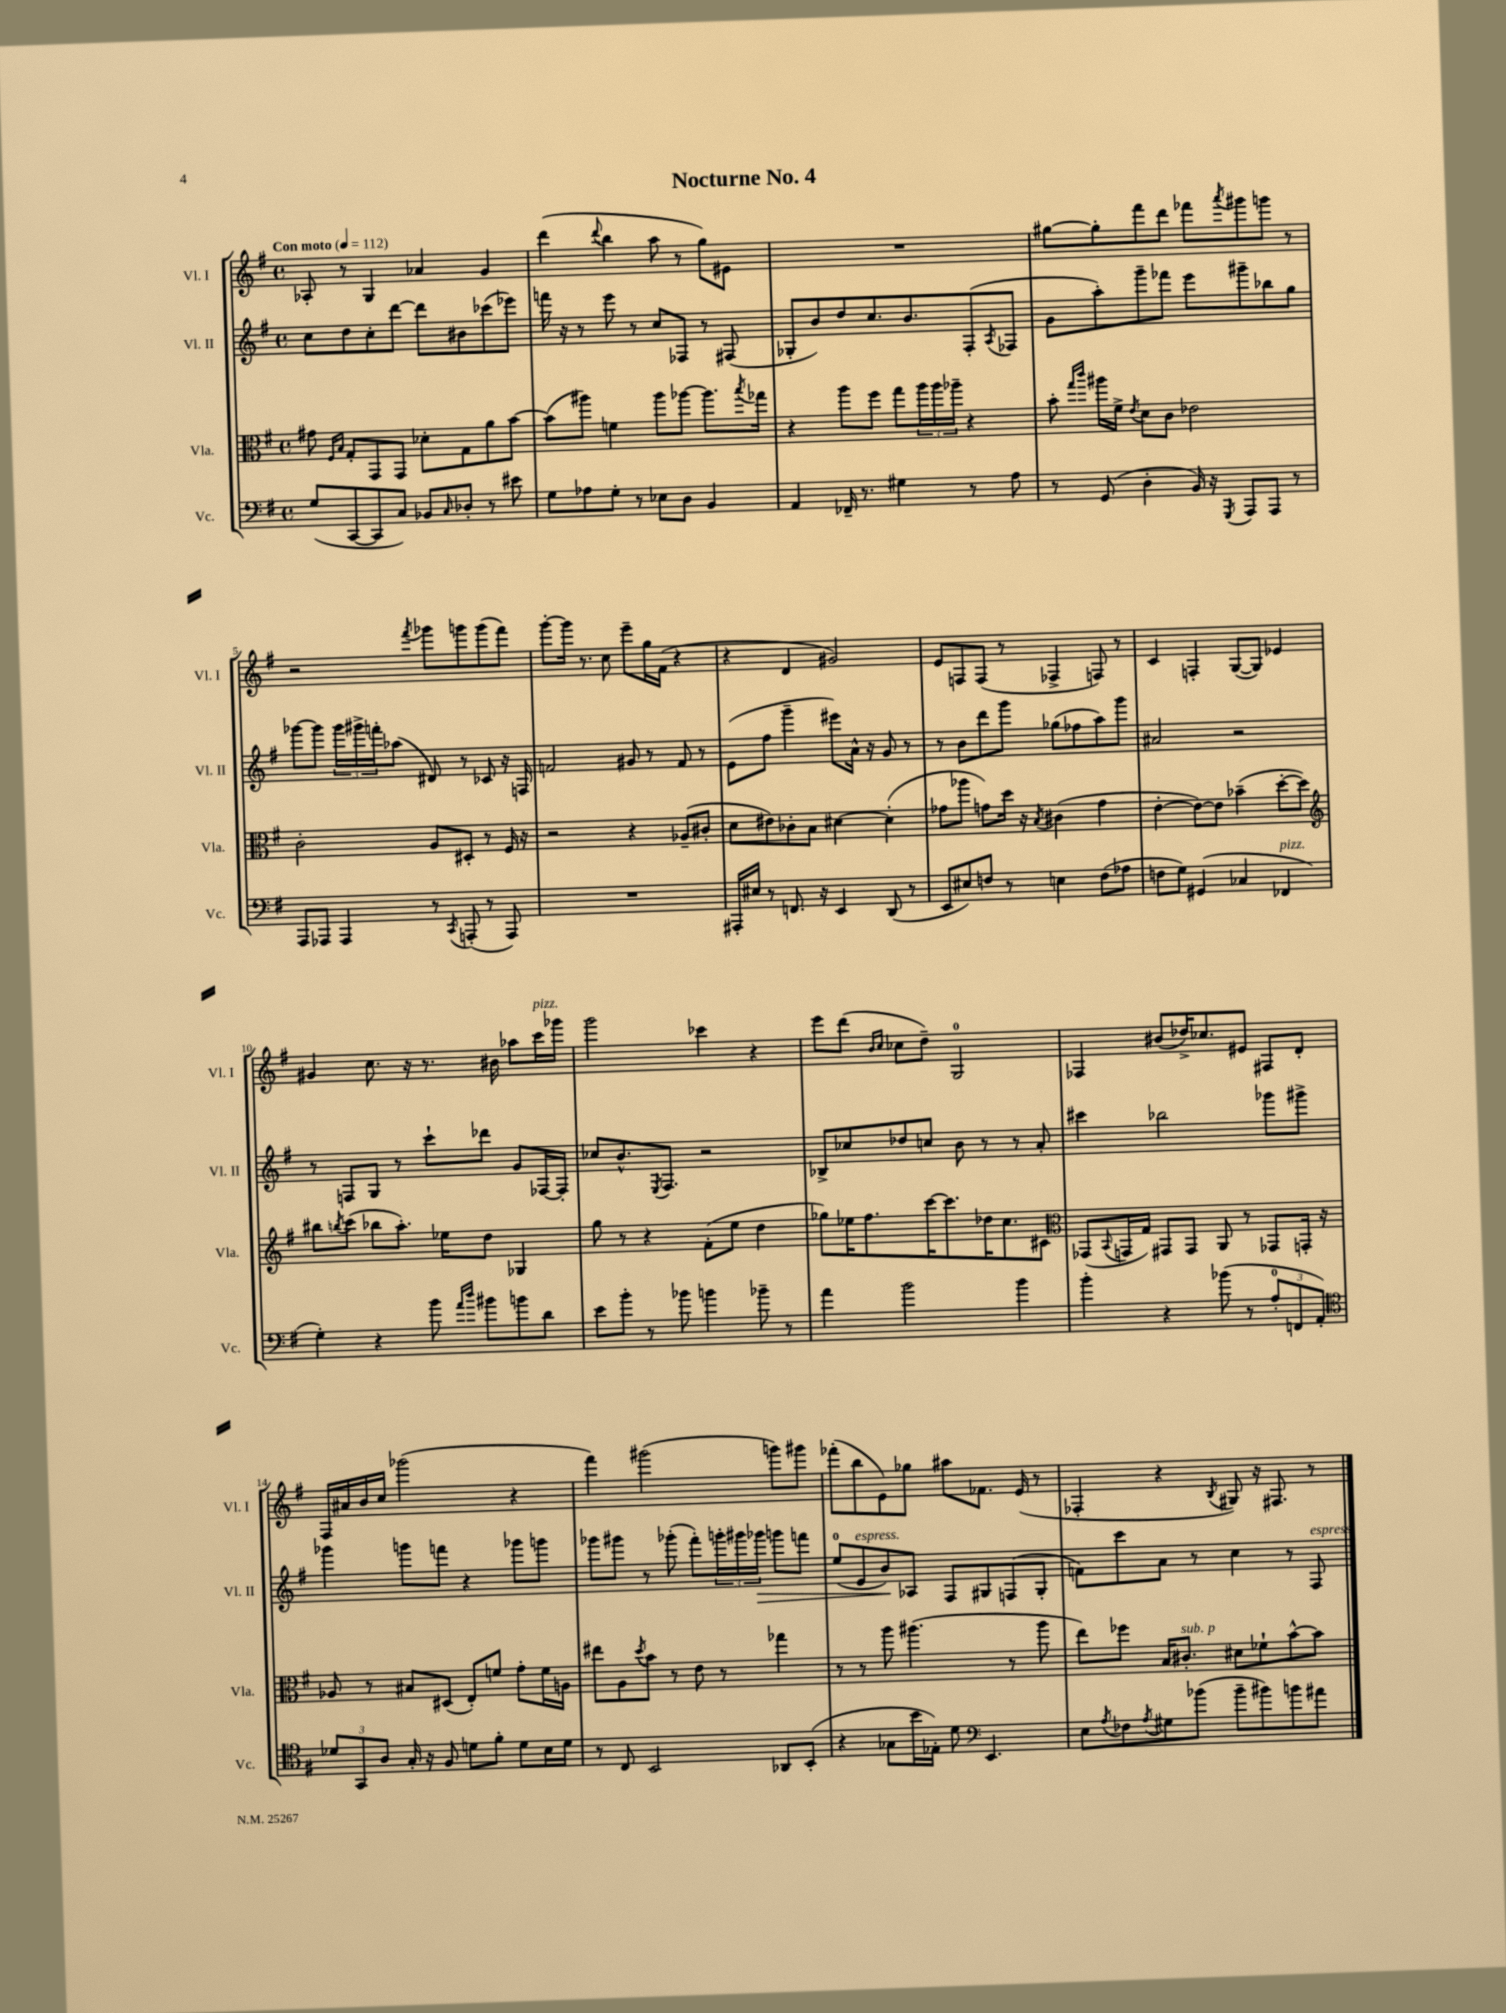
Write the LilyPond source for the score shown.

\header { title = "Nocturne No. 4" }
<<
\new StaffGroup <<
\new Staff = "s0" \with { instrumentName = "Vl. I" shortInstrumentName = "Vl. I" } {
    \clef treble \key g \major \defaultTimeSignature \time 4/4 \tempo "Con moto" 4 = 112
    aes8-. r8 g4 aes'4 g'4 |
    d'''4( \appoggiatura { d'''8 } b''4 a''8 r8 g''8) eis'8 |
    R1 |
    gis''8~ gis''8-. fis'''8 d'''8 fes'''8 \acciaccatura { a'''8 } gis'''8 g'''8 r8 |
    r2 \acciaccatura { fis'''8 } ges'''8 g'''8 g'''8( fis'''8) |
    g'''8~-. g'''16 r8. c''8 e'''8-- g''16 fis'16( r4 |
    r4 d'4 gis'2) |
    e'8 f8 f8( r8 fes4-> f8) r8 |
    c'4 f4-. g8~( g8) ees'4 |
    gis'4 c''8. r16 r8. bis'16 aes''8 c'''16^\markup { \italic "pizz." } ges'''16 |
    g'''2 ces'''4 r4 |
    e'''8 d'''8( \grace { b'16 c''16 } ces''8 d''8--) g2-0 |
    fes4 bis'8( des''16->) ces''8. eis'8 fis8 d'8-. |
    fis16 ais'16 b'16 c''16 ges'''2( r4 |
    fis'''4) gis'''2( g'''8) gis'''8 |
    fes'''8-.( b''8 e'8) ges''8 ais''8 fes'8. e'16( r8 |
    fes4-. r4 \acciaccatura { b8 } gis8) r16 fis8. r8 \bar "|." |
}
\new Staff = "s1" \with { instrumentName = "Vl. II" shortInstrumentName = "Vl. II" } {
    \clef treble \key g \major \defaultTimeSignature \time 4/4
    c''8 d''8 c''8-. d'''8~ d'''8 bis'8 ces'''8( ees'''8) |
    f'''16 r16 r8 e'''8 r8 c''8 fes8 r8 fis8( |
    ges8-. b'8) d''8 c''8. b'8. fis8-.( \acciaccatura { a8 } fes8 |
    g'8 a''8-.) g'''8-- fes'''8 e'''8 gis'''8-- bes''8 g''8 |
    ges'''8~ ges'''8 \tuplet 3/2 { ges'''16 gis'''16-> f'''16-. } aes''8( dis'8) r8 ces'8 r16 f16 |
    f'2 gis'8 r8 f'8 r8 |
    e'8( fis''8 g'''4-- eis'''8) a'16-^ r16 g'8 r8 |
    r8 b'8 d'''8 g'''8 ges''8( fes''8 a''8) g'''8 |
    ais'2 r2 |
    r8 f8 g8 r8 c'''8-! des'''8 g'8 fes16~ fes16-. |
    ces''8 b'8.-^ \acciaccatura { e8 } fis8. r2 |
    bes8-> ces''8 des''8 c''8 b'8 r8 r8 a'8-. |
    cis'''4 bes''2 ges'''8 gis'''8-> |
    ges'''4 g'''8 f'''8 r4 ges'''8 g'''8 |
    ges'''8 gis'''8 r8 ges'''8-.( fis'''8-.) \tuplet 3/2 { g'''16-. gis'''16 ges'''16\> } g'''8 f'''8 |
    e''8-0( e'8^\markup { \italic "espress." } b'8\!) aes8 fis8 gis8 f8( gis8-. |
    f'8) c'''8 a'8 r8 c''4 r8 fis8^\markup { \italic "espress." } \bar "|." |
}
\new Staff = "s2" \with { instrumentName = "Vla." shortInstrumentName = "Vla." } {
    \clef alto \key g \major \defaultTimeSignature \time 4/4
    gis'8 \grace { fis16 b16 } g8-. g,8 g,8 des'8-. g8 a'8 b'8~ |
    b'8( ais''8) f'4 ais''8 aes''8~ aes''8. \acciaccatura { b''8 } ges''16 |
    r4 a''8 fis''8 g''8 \tuplet 3/2 { a''16 a''16 aes''16-- } r4 |
    b'8-. \grace { g''16 c'''16 } ais''16 fis'16-> \acciaccatura { e'8 } d'8 c'8 ees'2 |
    c'2-. a8 dis8-. r8 fis16 r16 |
    r2 r4 aes8--( cis'8-. |
    d'8 eis'8) ces'8-. b8 dis'4~ dis'4-.( |
    ges'8 aes''8 g'8) d''16 r16 \acciaccatura { b8 } cis'4( g'4 |
    e'4~-. e'8~) e'8 bes'4--( d''8~-. d''8) |
    \clef treble bis''8 \acciaccatura { b''8 } c'''8( bes''8 a''8.-.) ees''16 d''8 ges4 |
    g''8 r8 r4 fis'8-.( e''8 d''4 |
    ges''8) ees''16 fis''8. c'''16~ c'''8. des''16 c''8. cis'8 |
    \clef alto ges,8( \appoggiatura { b,8 } g,16 g16) gis,8 gis,8 a,8 r8 ges,8 g,16-. r16 |
    aes8 r8 bis8 dis8( e8-.) f'8 g'8-. f'16 a16 |
    eis''8 a8 \acciaccatura { d''8 } b'8 r8 e'8 r8 ges''4 |
    r8 r8 a''8 ais''4.( r8 ais''8 |
    e''8) fes''8 b16 cis'8.-.^\markup { \italic "sub. p" } dis'8 fes'8-! b'8~-^ b'8 \bar "|." |
}
\new Staff = "s3" \with { instrumentName = "Vc." shortInstrumentName = "Vc." } {
    \clef bass \key g \major \defaultTimeSignature \time 4/4
    g8( c,8~ c,8 c8) bes,8 \grace { c16 } des8-. r8 eis'8 |
    g8 aes8 g8-. r8 ees8 d8 b,4 |
    a,4 fes,16-- r8. gis4 r8 a8 |
    r8 g,8( d4-. b,16) r16 \acciaccatura { g,,8 } a,,8 a,,8 r8 |
    a,,8 aes,,8 aes,,4 r8 \acciaccatura { c,8 } a,,8-.( r8 a,,8) |
    R1 |
    ais,,16-. eis16 r8 f,8. r16 e,4 d,8( r8 |
    e,8 eis8) f8 r8 e4 f8( aes8 |
    f8 g8) gis,4( ces4 fes,4^\markup { \italic "pizz." } |
    g4-.) r4 b'8 \grace { a'16 d''16 } bis'8 b'8 d'8 |
    e'8 b'8-. r8 bes'8 b'4 bes'8-- r8 |
    a'4 b'2 b'4 |
    b'4-. r4 bes'8( r8 \tuplet 3/2 { a8-0-. f,8 a,8-.) } |
    \clef tenor \tuplet 3/2 { des'8 g,8 a8 } g16-. r16 fis8 d'8 fis'8-. d'8 b16 d'16 |
    r8 c8 b,2 aes,8 b,8-.( |
    r4 ges8 b'16 ees16-.) d'8 \clef bass e,4. |
    e8 \acciaccatura { a8 } fes8 \acciaccatura { a8 } gis8 bes'8( bes'8-- bis'8) b'8 ais'8 \bar "|." |
}
>>
>>
